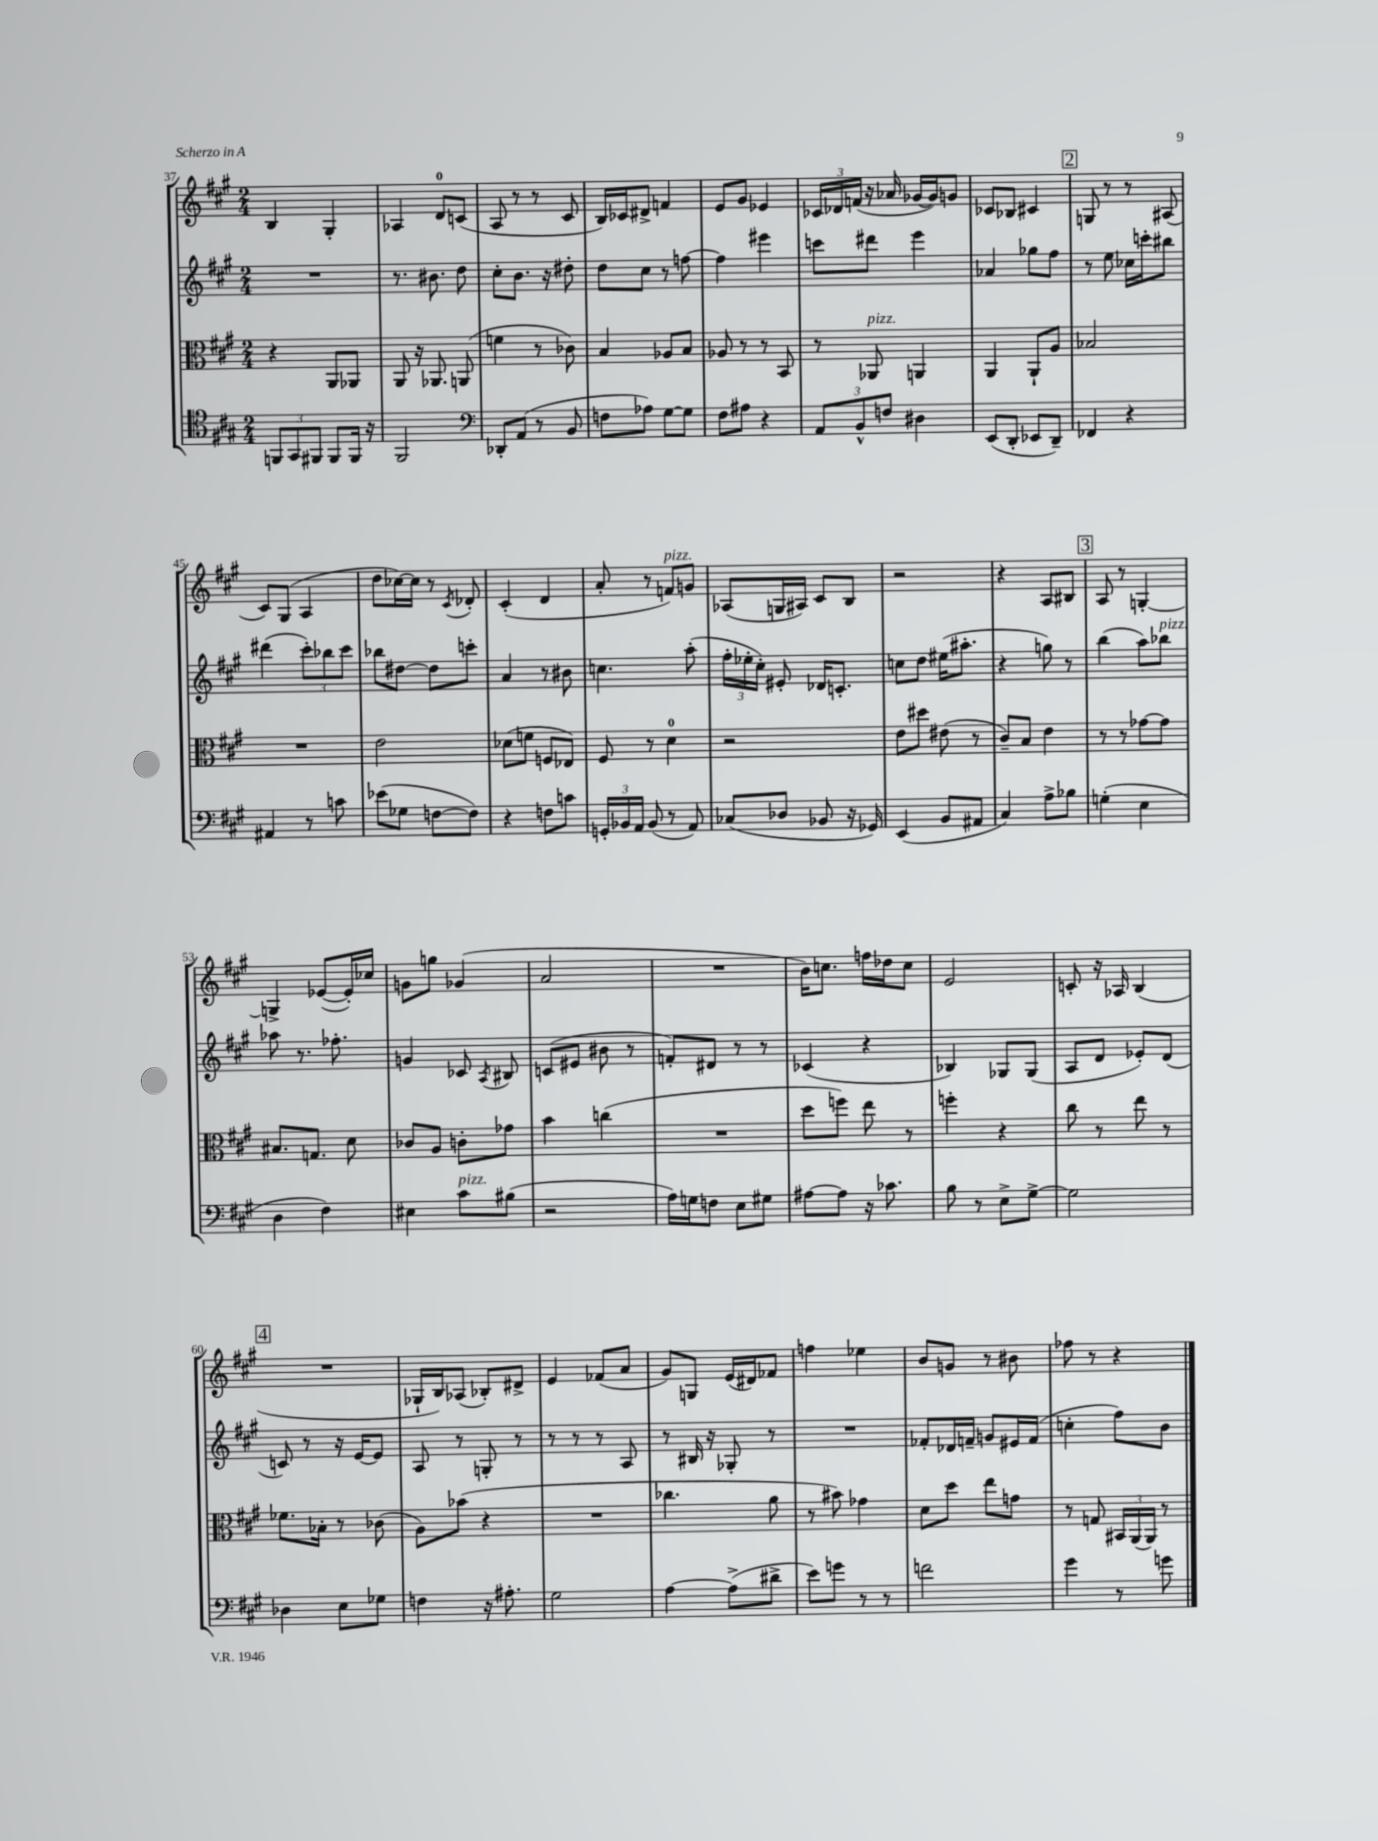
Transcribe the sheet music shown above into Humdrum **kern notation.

**kern	**kern	**kern	**kern
*part4	*part3	*part2	*part1
*staff4	*staff3	*staff2	*staff1
*clefC4	*clefC3	*clefG2	*clefG2
*k[f#c#g#]	*k[f#c#g#]	*k[f#c#g#]	*k[f#c#g#]
*M2/4	*M2/4	*M2/4	*M2/4
=37	=37	=37	=37
12FFn/L	4r	2r	4B/
12GG#/	.	.	.
12FF#X/J	.	.	.
8FF#/L	8AA/L	.	4G#'/
16FF#/Jk	8AA-X/J	.	.
16r	.	.	.
=38	=38	=38	=38
2FF#/	8AA/	8.r	4A-X/
.	16r	.	.
.	8.AA-X/	8.b#X\	.
.	.	.	8d/L
.	(8AAn/	8dd\	(8cn/J
=39	=39	=39	=39
*clefF4	*	*	*
8DD-X'/L	4fn\	8cc#'\L	8A/
(8AA/J	.	8.b\J	8r
8r	8r	.	8r
.	.	16r	.
8BB/	8c-X\)	8dd#X'\	8c#/
=40	=40	=40	=40
8Fn\L	4B/	8dd\L	16B/LL)
.	.	.	16c-X/J
8A-X\J)	.	8cc#\J	8d#X^/J
[8G#\L	8A-X/L	8r	4fn/
8G#\J]	8B/J	[8ffn\	.
=41	=41	=41	=41
8F#\L	8A-X/	4ff\]	8e/L
8A#X\J	8r	.	8g#/J
4r	8r	4eee#X\	4e-X/
.	8BB/	.	.
=42	=42	=42	=42
12AA/L	8r	8cccn\L	24c-X/LL
.	.	.	24d-X/
12BB^^/	.	.	(24fn/JJ
!	!LO:TX:a:i:t=pizz.	!	!
.	8AA-X/	8ddd#X\J	16r
12Fn/J	.	.	.
.	.	.	16a-X/
4D#X\	4AAn/	4eee\	[16g-X/LL
.	.	.	16g-/J])
.	.	.	8gn/J
=43	=43	=43	=43
(8EE/L	4AA/	4a-X/	8c-X/L
8DD'/J	.	.	8B-X/J
8EE-X/L	8AA`/L	8gg-X\L	4c#X/
8DD~/J)	8A/J	8ff#\J	.
!!LO:REH:place=s1:t=2
=44	=44	=44	=44
4FF-X/	2B-X/	8r	8Gn/
.	.	8ee\	8r
4r	.	16cc-X\LL	8r
.	.	16cccn'\J	.
.	.	8bb#X\J	(8A#X/
!!LO:LB:g=z
=45	=45	=45	=45
4AA#X/	2r	(4ddd#X\	8c#/L)
.	.	.	(8G#/J
8r	.	12ccc#'\L)	4A/
.	.	12bb-X\	.
8cn\	.	.	.
.	.	12ccc#\J	.
=46	=46	=46	=46
(8e-X\L	2e\	8bb-X\L	8dd\L
8G-X\J	.	[8dd#X\J	[16cc-X\L)
.	.	.	16cc-\JJ]
[8Fn\L	.	8dd#\L]	8r
.	.	.	8qc#/
8F\J])	.	8cccn'\J	8d-X'/
=47	=47	=47	=47
4r	(8d-X\L	4a/	(4c#'/
.	8fn\J	.	.
8Fn\L	8Fn/L	8r	4d/
8cn\J	8E-X/J)	8b#X\	.
=48	=48	=48	=48
24GGn'/LL	8F#/	4.ccn\	8a'/
24BB-X/	.	.	.
24AA/JJ	.	.	.
(8BB-/	8r	.	8r
!	!	!	!LO:TX:a:i:t=pizz.
8r	4d\	.	8fn/L)
8AA/)	.	(8aa'\	8gn/J
=49	=49	=49	=49
(8C-X/L	2r	24ff#'\LL	(8A-X/L
.	.	24ee-X'\	.
.	.	24cc#'\JJ)	.
8D-X/J	.	8e#X'/	16Gn/L
.	.	.	16A#X/JJ)
8BB-X/	.	16d-X/KL	8c#/L
.	.	8.cn'/J	.
16r	.	.	8B/J
16GG-X/)	.	.	.
=50	=50	=50	=50
(4EE/	8e\L	8ccn\L	2r
.	8dd#X\J	8dd\J	.
8BB/L	(8e#X\	(16ee#X\KL	.
.	.	8.aa#X'\J	.
8AA#X/J	8r	.	.
=51	=51	=51	=51
4C#/)	8c#~/L)	4r	4r
.	8B/J	.	.
8A^\L	4e\	8ggn\)	8A/L
8B-X\J	.	8r	8B#X/J
!!LO:REH:place=s1:t=3
=52	=52	=52	=52
(4Gn'\	8r	(4bb\	8A/
.	8r	.	8r
4E\	[8g-X\L	8aa\L)	[4Gn'/
!	!	!LO:TX:a:i:t=pizz.	!
.	8g-\J]	8bb-X\J	.
!!LO:LB:g=z
=53	=53	=53	=53
4D\	8.B#X/L	8aa-X\	4Gn^/]
.	.	8.r	.
.	8.Gn/J	.	.
4F#\)	.	.	([8e-X/L
.	.	8.ff-X'\	.
.	8d\	.	16e-'/L])
.	.	.	16cc-X/JJ
=54	=54	=54	=54
4E#X\	8c-X/L	4gn/	8gn\L
.	8A/J	.	8ggn\J
!LO:TX:a:i:t=pizz.	!	!	!
8c#\L	8cn'\L	8c-X/	(4g-X/
.	.	8qA/	.
(8B#X\J	8g-X\J	8B#X/	.
=55	=55	=55	=55
2r	4b\	(8cn/L	2a/
.	.	8e#X/J	.
.	(4ccn\	8b#X\	.
.	.	8r	.
=56	=56	=56	=56
16A\LL)	2r	8fn'/L)	2r
16Gn\J	.	.	.
8Fn\J	.	8d#X/J	.
8E\L	.	8r	.
8G#X\J	.	8r	.
=57	=57	=57	=57
[8A#X\L	8dd\L	(4c-X/	16b\KL)
.	.	.	8.ccn\J
8A#\J]	8ffn\J)	.	.
16r	8ee\	4r	16ffn\LL
8.c-X\	.	.	16dd-X\J
.	8r	.	8cc\J
=58	=58	=58	=58
8B\	4ffn'\	4B-X/)	2e/
8r	.	.	.
8E^\L	4r	8G-X/L	.
[8G#^\J	.	(8G-/J	.
=59	=59	=59	=59
2G#\]	8cc#\	8A/L	8cn'/
.	8r	8d/J	16r
.	.	.	16A-X/
.	8ee\	8e-X'/L)	(4B/
.	8r	(8d/J	.
!!LO:LB:g=z
!!LO:REH:place=s1:t=4
=60	=60	=60	=60
4D-X\	8.f-X\L	8cn/)	2r
.	.	8r	.
.	16B-X'\Jk	.	.
8E\L	8r	16r	.
.	.	[16e/KL	.
8G-X\J	(8c-X\	8e/J]	.
=61	=61	=61	=61
4Fn\	8A\L)	8A/	16G-X`/LL
.	.	.	16B/J)
.	(8b-X\J	8r	(8A-X/J
16r	4r	8Gn'/	8B-X'/L)
8.A#X'\	.	.	.
.	.	8r	8d#X^/J
=62	=62	=62	=62
2G#\	2r	8r	4e/
.	.	8r	.
.	.	8r	(8f-X/L
.	.	8A/	8a/J
=63	=63	=63	=63
[4A\	4.cc-X\	8r	8g#/L)
.	.	16B#X/	8Gn/J
.	.	16r	.
(8A^\L]	.	8G-X'/	(16e/LL
.	.	.	16d#X/J)
8d#X^\J	8a\	8r	8f-X/J
=64	=64	=64	=64
8e\L)	8r	2r	4ffn\
8gn\J	8b#X\)	.	.
8r	4g-X\	.	4ee-X\
8r	.	.	.
=65	=65	=65	=65
2fn\	8d\L	8f-X'/L	8b/L
.	8dd\J	16d-X/L	8gn/J
.	.	16fn~/JJ	.
.	8ee\L	8gn/L	8r
.	8gn\J	16e#X/L	8b#X\
.	.	(16f/JJ	.
=66	=66	=66	=66
4g#\	8r	4ccn'\	8ff-X\
.	8Gn/	.	8r
8r	24BB#X/LL	8ff#\L)	4r
.	(24AA/	.	.
.	24AA/JJ)	.	.
8gn\	8r	8b\J	.
==	==	==	==
*-	*-	*-	*-
